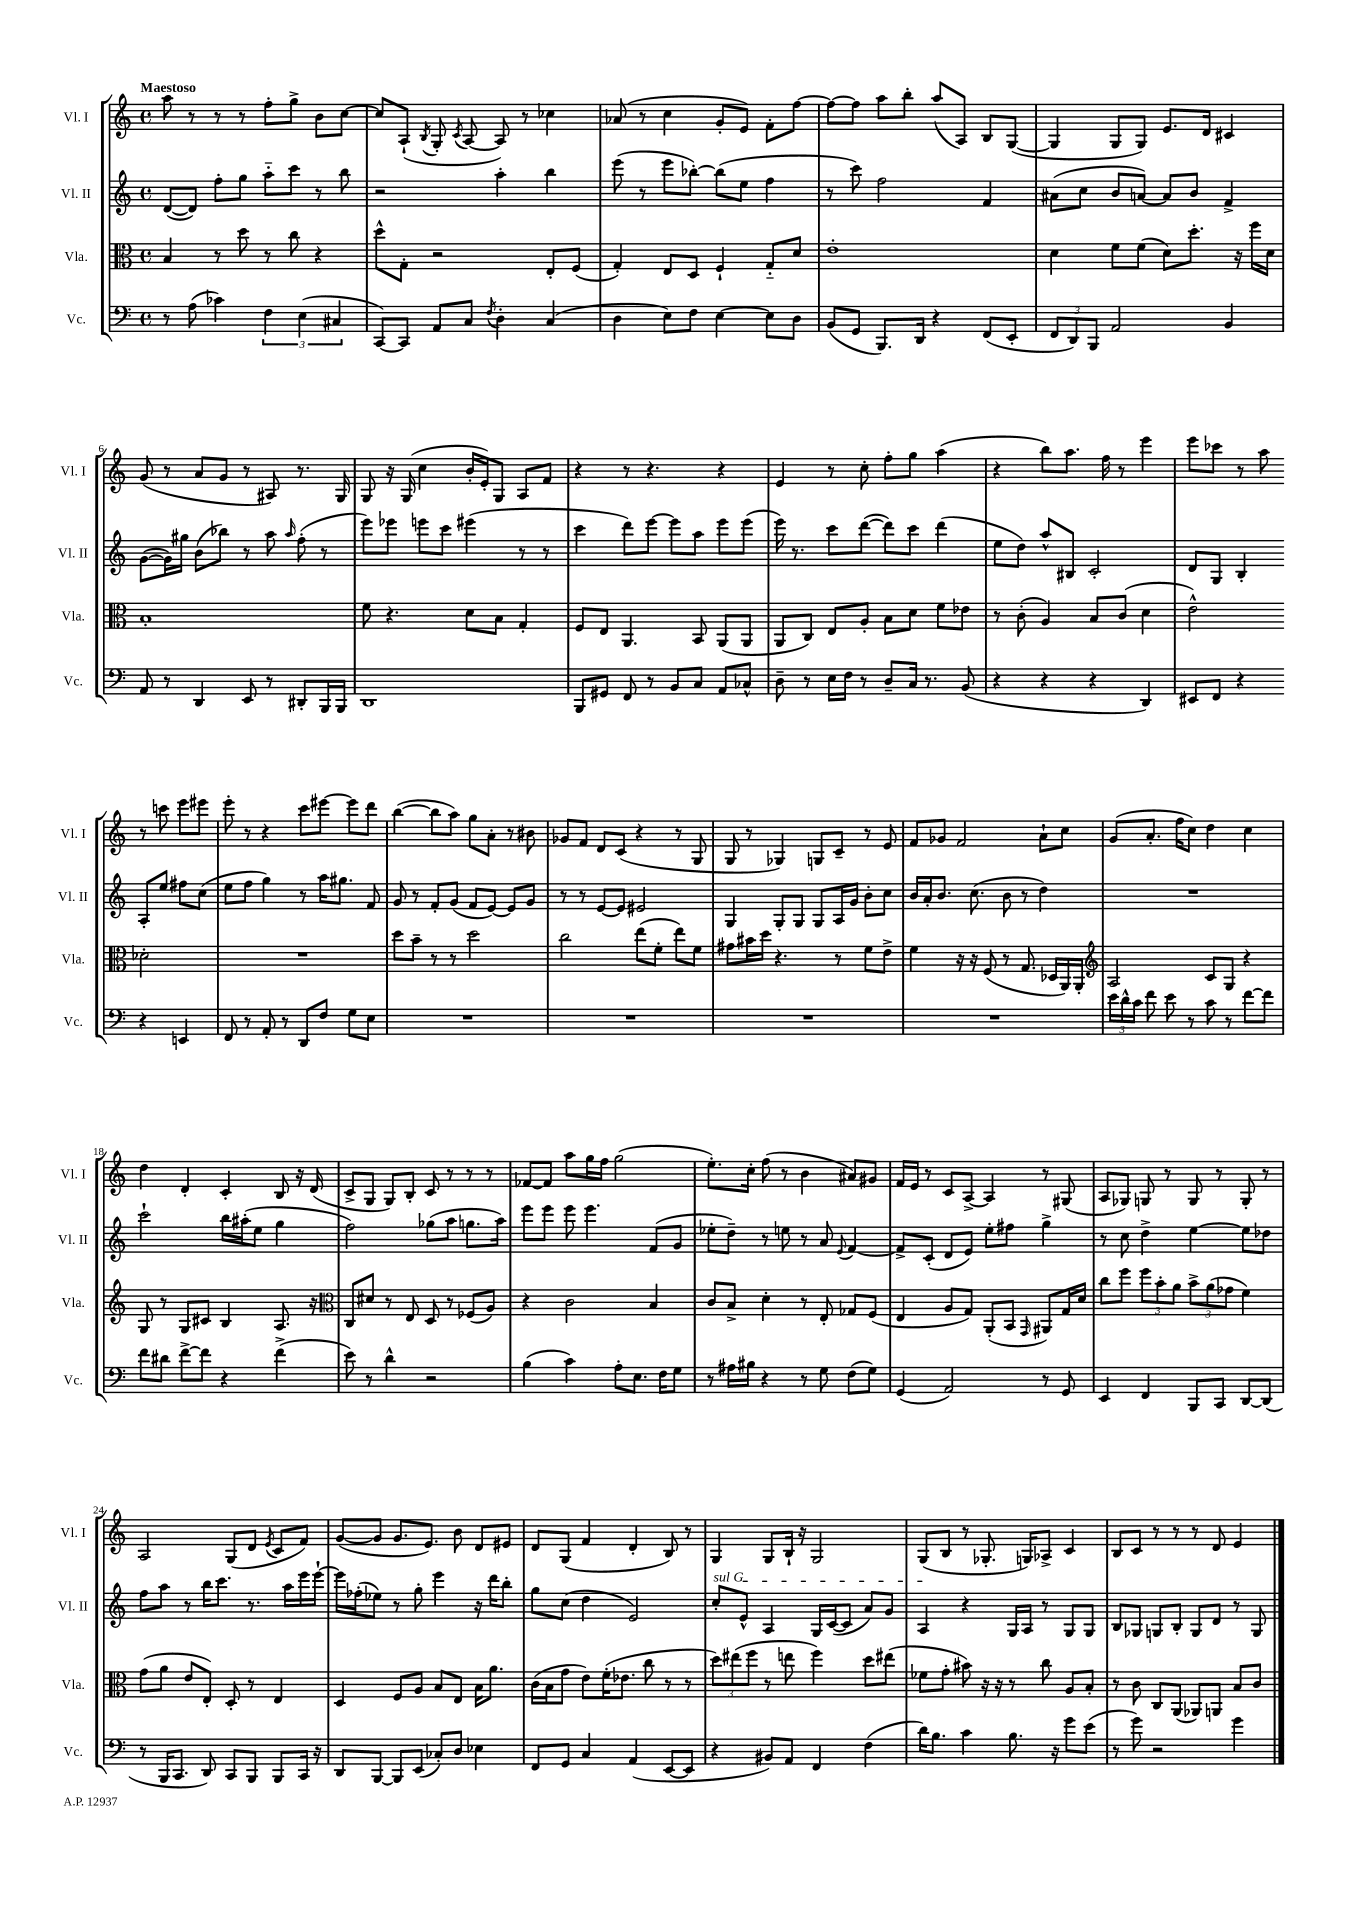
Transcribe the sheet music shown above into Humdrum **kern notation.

**kern	**kern	**kern	**kern
*part4	*part3	*part2	*part1
*staff4	*staff3	*staff2	*staff1
*I"Vc.	*I"Vla.	*I"Vl. II	*I"Vl. I
*I'Vc.	*I'Vla.	*I'Vl. II	*I'Vl. I
*clefF4	*clefC3	*clefG2	*clefG2
*k[]	*k[]	*k[]	*k[]
*M4/4	*M4/4	*M4/4	*M4/4
*met(c)	*met(c)	*met(c)	*met(c)
=1	=1	=1	=1
!	!	!	!LO:TX:a:B:t=Maestoso
8r	4B/	([8d/L	8aa\
(8A\	.	8d/J])	8r
4c-X\)	8r	8ff'\L	8r
.	8dd\	8gg\J	8r
6F\	8r	8aa\L	8ff'\L
.	8cc\	8ccc\J	8gg^\J
(6E\	.	.	.
.	4r	8r	8b\L
6C#X/	.	.	.
.	.	8bb\	[8cc\J
=2	=2	=2	=2
[8CC/L)	8dd^^\L	2r	8cc/L]
8CC/J]	8G'\J	.	(8A`/J
.	.	.	8qB/
8AA/L	2r	.	8G'/
.	.	.	8qc/
8C/J	.	.	[8A/
8qF/	.	.	.
4D'\	.	4aa'\	8A/])
.	.	.	8r
(4C/	8E'/L	4bb\	4cc-X\
.	(8F/J	.	.
=3	=3	=3	=3
4D\	4G'/)	(8eee\	(8a-X/
.	.	8r	8r
8E\L)	8E/L	8eee\L	4cc\
8F\J	8D/J	[8bb-X'\J)	.
[4E\	4F`/	(8bb-\L]	8g'/L
.	.	8ee\J	8e/J)
8E\L]	8G/L	4ff\	8f'\L
8D\J	8d/J	.	[8ff\J
=4	=4	=4	=4
(8BB/L	1e'	8r	8ff\L_
8GG/J	.	8ccc\)	8ff\J]
8.BBB/L)	.	2ff\	8aa\L
.	.	.	8bb'\J
16DD/Jk	.	.	.
4r	.	.	(8aa/L
.	.	.	8A/J)
(8FF/L	.	4f/	8B/L
8EE'/J	.	.	([8G/J
=5	=5	=5	=5
12FF/L	4d\	(8a#X\L	4G/]
12DD/)	.	.	.
.	.	8cc\J	.
12BBB/J	.	.	.
2AA/	8f\L	8b/L	8G/L
.	(8f\J	[8an/J)	8G/J)
.	8d\L)	8a/L]	8.e/L
.	8.dd'\J	8b/J	.
.	.	.	16d/Jk
4BB/	.	4f^/	4c#X/
.	16r	.	.
.	16ff\LL	.	.
.	16d\JJ	.	.
!!LO:LB:g=z
=6	=6	=6	=6
8AA/	1B'	([8g\L	(8g/
8r	.	16g\L])	8r
.	.	16gg#X\JJ	.
4DD/	.	(8b\L	8a/L
.	.	8bb-X\J)	8g/J
8EE/	.	8r	8r
8r	.	8aa\	8A#X/)
.	.	16qqaa/	.
8DD#X'/L	.	(8ff'\	8.r
16BBB/L	.	8r	.
16BBB/JJ	.	.	16G/
=7	=7	=7	=7
1DD	8f\	8eee\L)	8G/
.	4.r	8eee-X\J	16r
.	.	.	(16G/
.	.	8eeen\L	4cc\
.	.	8ccc\J	.
.	8d\L	(4eee#X\	16b'/LL
.	.	.	16e'/J)
.	8B\J	.	8G/J
.	4G'/	8r	8A/L
.	.	8r	8f/J
=8	=8	=8	=8
8BBB/L	8F/L	4ccc\	4r
8GG#X/J	8E/J	.	.
8FF/	4.AA/	8ddd\L)	8r
8r	.	[8eee\J	4.r
8BB/L	.	8eee\L]	.
8C/J	8BB/	8aa\J	.
8AA/L	(8AA/L	8eee\L	4r
8C-X^^/J	8AA/J	(8eee\J	.
=9	=9	=9	=9
8D~\	8AA/L	16eee\)	4e/
.	.	8.r	.
8r	8C/J)	.	.
16E\LL	8E/L	8ccc\L	8r
16F\JJ	.	.	.
8r	8A'/J	([8ddd\J	8cc'\
8D~/L	8B\L	8ddd\L])	8ff'\L
16C/Jk	8d\J	8ccc\J	8gg\J
8.r	.	.	.
.	8f\L	(4ddd\	(4aa\
(8BB/	8e-X\J	.	.
=10	=10	=10	=10
4r	8r	8ee\L	4r
.	(8c'\	8dd\J)	.
4r	4A/)	8aa^^/L	8bb\L)
.	.	8B#X/J	8.aa\J
4r	8B/L	2c'/	.
.	.	.	16ff\
.	(8c/J	.	8r
4DD/)	4d\	.	4eee\
=11	=11	=11	=11
8EE#X/L	2e^^\)	8d/L	8eee\L
8FF/J	.	8G/J	8ccc-X\J
4r	.	4B'/	8r
.	.	.	8aa\
4r	2d-X'\	8A'/L	8r
.	.	8ee/J	8cccn\
4EEn/	.	8ff#X\L	8eee\L
.	.	(8cc\J	8eee#X\J
!!LO:LB:g=z
=12	=12	=12	=12
8FF/	1r	8ee\L	8eee'\
8r	.	8ff\J	8r
8AA'/	.	4gg\)	4r
8r	.	.	.
8DD/L	.	8r	8ccc\L
8F/J	.	16aa\KL	[8eee#X\J
.	.	8.gg#X\J	.
8G\L	.	.	8eee#\L]
8E\J	.	8f/	8ddd\J
=13	=13	=13	=13
1r	8dd\L	8g/	([4bb\
.	8b~\J	8r	.
.	8r	8f'/L	8bb\L]
.	8r	(8g/J	8aa\J)
.	2dd\	8f/L	8gg\L
.	.	[8e/J)	8a'\J
.	.	8e/L]	8r
.	.	8g/J	8b#X\
=14	=14	=14	=14
1r	2cc\	8r	8g-X/L
.	.	8r	8f/J
.	.	[8e/L	8d/L
.	.	8e/J]	(8c/J
.	(8ee\L	2e#X/	4r
.	8f'\J	.	.
.	8ee\L)	.	8r
.	8f\J	.	8G/
=15	=15	=15	=15
1r	8g#X\L	4G/	8G/
.	16b#X\L	.	8r
.	16dd\JJ	.	.
.	4.r	8G'/L	4G-X/)
.	.	8G/J	.
.	.	8G/L	8Gn/L
.	8r	16A/L	8c~/J
.	.	16g/JJ	.
.	8f\L	8b'\L	8r
.	8e^\J	8cc\J	8e/
=16	=16	=16	=16
1r	4f\	16b/LL	8f/L
.	.	16a'/J	.
.	.	8.b/J	8g-X/J
.	16r	.	2f/
.	16r	(8.cc\	.
.	(8F/	.	.
.	8r	8b\	.
.	8.G/	8r	.
.	.	4dd\)	8a`\L
.	16D-X/LL	.	.
.	16AA/)	.	8cc\J
.	16AA'/JJ	.	.
=17	=17	=17	=17
*	*clefG2	*	*
24e\LL	2A/	1r	(8g/L
24d^^\	.	.	.
24c\JJ	.	.	.
8f\	.	.	8.a'/J
8e\	.	.	.
.	.	.	16ff\KL
8r	.	.	8cc\J)
8c\	8c/L	.	4dd\
8r	8G/J	.	.
[8f\L	4r	.	4cc\
8f\J]	.	.	.
!!LO:LB:g=z
=18	=18	=18	=18
8f\L	8G/	2ccc`\	4dd\
8d#X\J	8r	.	.
[8f^\L	8G/L	.	4d'/
8f\J]	8c#X/J	.	.
4r	4B/	16bb\LL	4c'/
.	.	(16aa#X'\J	.
.	.	8ee\J	.
(4f^\	8.A/	4gg\	8B/
.	.	.	16r
.	16r	.	(16d/
=19	=19	=19	=19
*	*clefC3	*	*
8e\)	8C/L	2ff\)	8c^/L
8r	8d#X/J	.	8G/J
4d^^\	8r	.	8G/L)
.	8E/	.	8B'/J
2r	8D/	(8gg-X\L	8c/
.	8r	8aa\J	8r
.	(8F-X/L	8.ggn\L	8r
.	8A/J)	.	8r
.	.	16aa\Jk)	.
=20	=20	=20	=20
(4B\	4r	8eee\L	[8f-X/L
.	.	8eee\J	8f-/J]
4c\)	2c\	8eee\	8aa\L
.	.	4.eee\	16gg\L
.	.	.	16ff\JJ
8A'\L	.	.	(2gg\
8.E\J	.	.	.
.	4B/	(8f/L	.
16F\KL	.	.	.
8G\J	.	8g/J	.
=21	=21	=21	=21
8r	8c/L	8ee-X'\L	8.ee'\L)
16A#X\LL	8B^/J	8dd~\J)	.
16B#X\JJ	.	.	16cc'\Jk
4r	4d'\	8r	(8ff\
.	.	8een\	8r
8r	8r	8r	4b\
8G\	8E'/	8a/	.
.	.	8qqe/	.
(8F\L	8G-X/L	[4f/	8a#X/L)
8G\J)	(8F/J	.	8g#X/J
=22	=22	=22	=22
(4GG/	4E/	8f^/L]	16f/LL
.	.	.	16e/JJ
.	.	(8c'/J	8r
2AA/)	8A/L	8d/L	8c/L
.	8G/J)	8e/J)	[8A^/J
.	(8AA'/L	8ee'\L	4A/]
.	8BB/J	8ff#X\J	.
.	16qqGG/	.	.
8r	8AA#X/L)	4gg^\	8r
8GG/	16G/L	.	(8G#X/
.	16d/JJ	.	.
=23	=23	=23	=23
4EE/	8cc\L	8r	8A/L
.	8ff\J	8cc\	8G-X/J)
4FF/	12ff\L	4dd^\	8Gn/
.	12b'\	.	.
.	.	.	8r
.	12a\J	.	.
8BBB/L	12b^\L	[4ee\	8G/
.	(12a\	.	.
8CC/J	.	.	8r
.	12g-X\J	.	.
[8DD/L	4f\)	8ee\L]	8G'/
(8DD/J]	.	8dd-X\J	8r
!!LO:LB:g=z
=24	=24	=24	=24
8r	(8g\L	8ff\L	2A/
16BBB/KL	8a\J	8aa\J	.
8.CC/J	.	.	.
.	8e/L	8r	.
8DD/)	8E'/J)	16bb\KL	.
.	.	8.ccc\J	.
8CC/L	8D'/	.	(8G/L
8BBB/J	8r	8.r	8d/J
.	.	.	8qe/
8BBB/L	4E/	.	8c/L
.	.	16aa\LL	.
16CC/Jk	.	16eee\	8f/J)
16r	.	[16eee`\JJ	.
=25	=25	=25	=25
8DD/L	4D/	16eee\LL]	([8g/L
.	.	(16ff-X'\J	.
[8BBB/J	.	8ee-X\J)	8g/J]
8BBB/L]	8F/L	8r	8.g/L
(8EE/J	8A/J	8gg'\	.
.	.	.	8.e/J)
8C-X'/L)	8B/L	4eee\	.
8D/J	8E/J	.	8b\
4E-X\	16B\KL	16r	8d/L
.	8.a\J	16ddd\KL	.
.	.	8bb'\J	8e#X/J
=26	=26	=26	=26
8FF/L	(16c\LL	8gg\L	8d/L
.	16B\J	.	.
8GG/J	8g\J	(8cc\J	(8G/J
4C/	8e\L)	4dd\	4f/
.	(16f'\K	.	.
.	8.e-X\J	.	.
(4AA/	.	2e/)	4d'/
.	8cc\	.	.
[8EE/L	8r	.	8B/)
8EE/J]	8r	.	8r
=27	=27	=27	=27
!	!	!LO:TX:a:i:t=sul G	!
4r	12dd\L)	8cc'/L	4G/
.	(12ee#X\	.	.
.	.	8e^^/J	.
.	12ff\J	.	.
8BB#X/L)	8r	4A/	8G/L
8AA/J	8een\	.	16B`/Jk
.	.	.	16r
4FF/	4ff\)	16G/LL	2G/
.	.	([16c/J	.
.	.	8c/J]	.
(4F\	8dd\L	8a/L)	.
.	(8ee#X\J	8g/J	.
=28	=28	=28	=28
16d\KL)	8f-X\L	4A/	(8G/L
8.B\J	.	.	.
.	8g'\J	.	8B/J
4c\	8b#X\)	4r	8r
.	16r	.	8.G-X'/
.	16r	.	.
8.B\	8r	16G/LL	.
.	.	16A/JJ	16Gn/KL)
.	8cc\	8r	8A-X^/J
16r	.	.	.
8g\L	8A/L	8G/L	4c/
(8e\J	8B'/J	8G/J	.
=29	=29	=29	=29
8r	8r	8B/L	8B/L
8g\)	8c\	8G-X/J	8c/J
2r	8C/L	8Gn/L	8r
.	(8AA/J	8B'/J	8r
.	8AA-X/L)	8G/L	8r
.	8AAn/J	8d/J	8d/
4g\	8B/L	8r	4e/
.	8c/J	8G/	.
==	==	==	==
*-	*-	*-	*-
